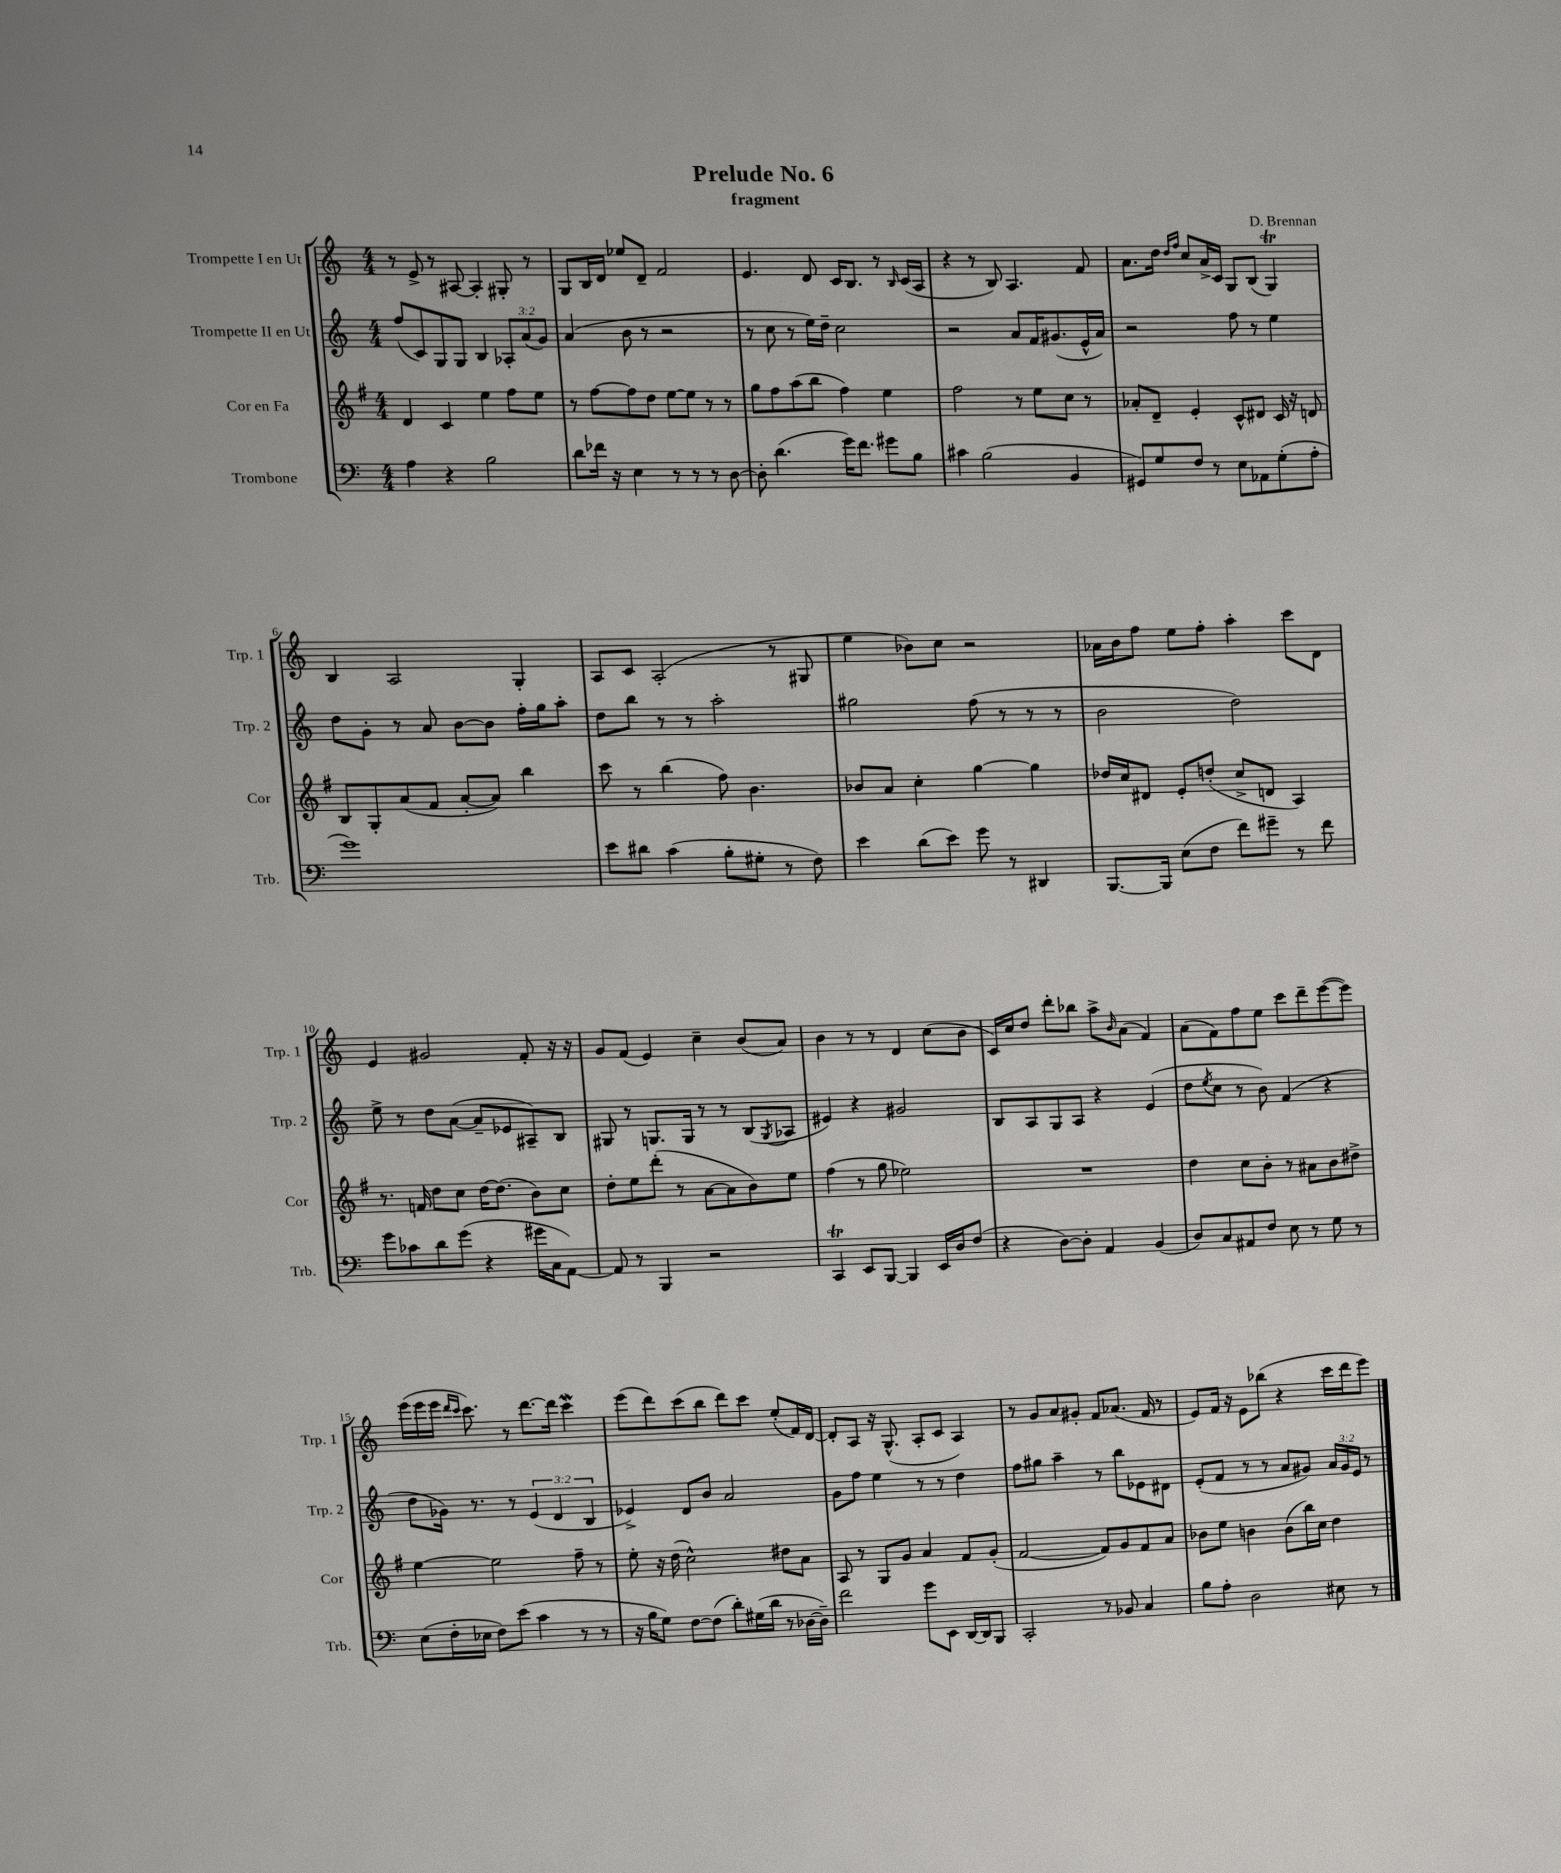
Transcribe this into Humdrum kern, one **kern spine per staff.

**kern	**kern	**kern	**kern
*staff4	*staff3	*staff2	*staff1
*clefF4	*clefG2	*clefG2	*clefG2
*k[]	*k[f#]	*k[]	*k[]
*M4/4	*M4/4	*M4/4	*M4/4
4A	4d	(8ff	8r
.	.	8c)	8e^
4r	4c	8G	8r
.	.	8G	[8A#
2B	4ee	4B	4A#']
.	8ff#	12A-'	8G#'
.	.	(12a	.
.	8ee	.	8r
.	.	12g)	.
=	=	=	=
8d	8r	(4a	8G
16f-	[8ff#	.	16B
16r	.	.	16d
4E	8ff#]	8b	8ee-
.	8dd	8r	8d~
8r	[8ee	2r	2f
8r	8ee]	.	.
8r	8r	.	.
[8D	8r	.	.
=	=	=	=
8D']	8gg	8r	4.e
(4.d	8ff#	8cc	.
.	(8aa	8r	.
.	8bb	16ee)	8d
.	.	16dd~	.
16g)	4ff#)	2cc	16c
8.f	.	.	8.B
8g#	4ee	.	8r
.	.	.	16qqB
8B	.	.	(16c
.	.	.	16A
=	=	=	=
4c#	2ff#	2r	4r
(2B	.	.	8r
.	.	.	8B)
.	8r	8a	4.A
.	8ee	16f	.
.	.	(8.g#	.
4BB	8cc	.	.
.	8r	16e^^	8f
.	.	16a)	.
=	=	=	=
8GG#)	8a-'	2r	8.a
8G	8d~	.	.
.	.	.	16dd
.	.	.	16qqdd
.	.	.	16qqff
8F	4e'	.	8cc
8r	.	.	16a^
.	.	.	16c
8E	8c^^	8ff	8G
8AA-	8d#	8r	(8B
(8G'	16c	4ee	4G)
.	16r	.	.
8A'	8d	.	.
=	=	=	=
1g)	8B	8dd	4B
.	8G'	8g'	.
.	(8a	8r	2A
.	8f#	8a	.
.	[8a'	[8b	.
.	8a])	8b]	.
.	4bb	16ff'	4G'
.	.	16gg	.
.	.	8aa'	.
=	=	=	=
8e	8ccc	8dd	8A
8d#	8r	8bb	8c
(4c	(4bb	8r	(2A'
.	.	8r	.
8B'	8ff#)	2aa'	.
8G#'	4.b	.	.
8r	.	.	8r
8F)	.	.	8G#
=	=	=	=
4e	8b-	2gg#	4ee
.	8a	.	.
(8d	4cc'	.	8b-)
8e)	.	.	8cc
8g	[4gg	(8ff	2r
8r	.	8r	.
4DD#	4gg]	8r	.
.	.	8r	.
=	=	=	=
[8.BBB	16dd-	2b	16a-
.	16cc	.	16b
.	8d#	.	8ff
16BBB]	.	.	.
(8E	8e'	.	8ee
8F	(8dd'	.	8ff'
8f)	8cc^	2dd)	4aa'
8g#~	8d	.	.
8r	4A)	.	8ccc
8f	.	.	8d
=	=	=	=
8g	8.r	8ee^	4e
8c-	.	8r	.
.	16f	.	.
8d	8dd	8dd	2g#
(8g	8cc	([8a	.
4r	[16dd	8a~]	.
.	(8.dd]	.	.
.	.	8e-	.
16g#	8b)	8A#~)	8f'
16C	.	.	.
[8AA)	8cc	8B	16r
.	.	.	16r
=	=	=	=
8AA]	8dd'	8G#	8g
8r	8ee	8r	(8f
4BBB	(8ddd'	8.G	4e)
.	8r	.	.
.	.	16G	.
2r	[8a	8r	4cc~
.	8a]	8r	.
.	8b)	(8B	(8b
.	.	8qG	.
.	8ee	8A-	8a)
=	=	=	=
4CC	(4ff#	4e#)	4b
8EE	8r	4r	8r
[8BBB	8gg	.	8r
4BBB]	2ee-)	2g#	4d
16EE	.	.	(8cc
16D	.	.	.
(8F	.	.	8b
=	=	=	=
4r	1r	8B	16c)
.	.	.	16cc
.	.	8A	8dd
[8D)	.	8G	8ddd'
8D']	.	8A	8bb-
4AA	.	4r	8aa^
.	.	.	16qqb
.	.	.	(8a
(4BB	.	(4e	4f)
=	=	=	=
8D)	4dd	8dd	(8a
.	.	8qee	.
8C	.	8cc	8f)
8AA#	8cc	8r	8ff
8F	8b'	8b)	8ee
8E	8r	(4f	8ccc
8r	8a#	.	8ddd~
8G	8b	4r	([8eee
8r	8dd#^	.	8eee])
=	=	=	=
(8E	[4ee	8dd	(16eee
.	.	.	16eee
16F'	.	16g-)	16eee
.	.	.	16qqddd
.	.	.	16qqccc
16E-	.	8.r	8.ccc)
8F)	2ee]	.	.
(8e	.	8r	8r
4c	.	(6e	[8.ddd
.	.	6d	.
.	.	.	16ddd]
8r	8ff#~	.	4ccc
.	.	6B	.
8r	8r	.	.
=	=	=	=
16r	8ee'	4e-^)	(8eee
16B	.	.	.
8G)	16r	.	8ddd)
.	(16dd	.	.
[8F	2cc^^)	8d	(8ccc
(8F]	.	8b	8bb
8d')	.	2a	8ddd)
(16G#	.	.	8ccc
16d	.	.	.
8r	8dd#	.	(8ee'
[16D-	8a	.	16f)
16D-~])	.	.	[16d
=	=	=	=
2f	8A	8g	8d']
.	8r	8ff	8A
.	8G	4ee	16r
.	.	.	(8.G^^
.	8g	.	.
8g	4a	8r	8A'
8EE	.	8r	8c
[16DD	8f#	4dd	4A)
16DD]	.	.	.
8BBB	(8g'	.	.
=	=	=	=
2CC'	[2f#	8ff	8r
.	.	8gg#	8g
.	.	4aa~	8a
.	.	.	8g#'
8r	8f#])	8r	8f
8BB-	8g	8bb	(8.a-
4C	8f#	8e-	.
.	.	.	16f
.	8a	8d#	8r
=	=	=	=
8B	8b-	(8e'	8e)
8A'	8ee	8f	16f
.	.	.	16r
2D	4b	8r	8e
.	.	8r	(8bb-
.	(8b	8a	4r
.	16bb)	8g#)	.
.	16cc	.	.
8E#	4dd	24a	16ccc
.	.	24g#	.
.	.	.	16ddd
.	.	24e	.
8r	.	8r	8eee)
==	==	==	==
*-	*-	*-	*-
